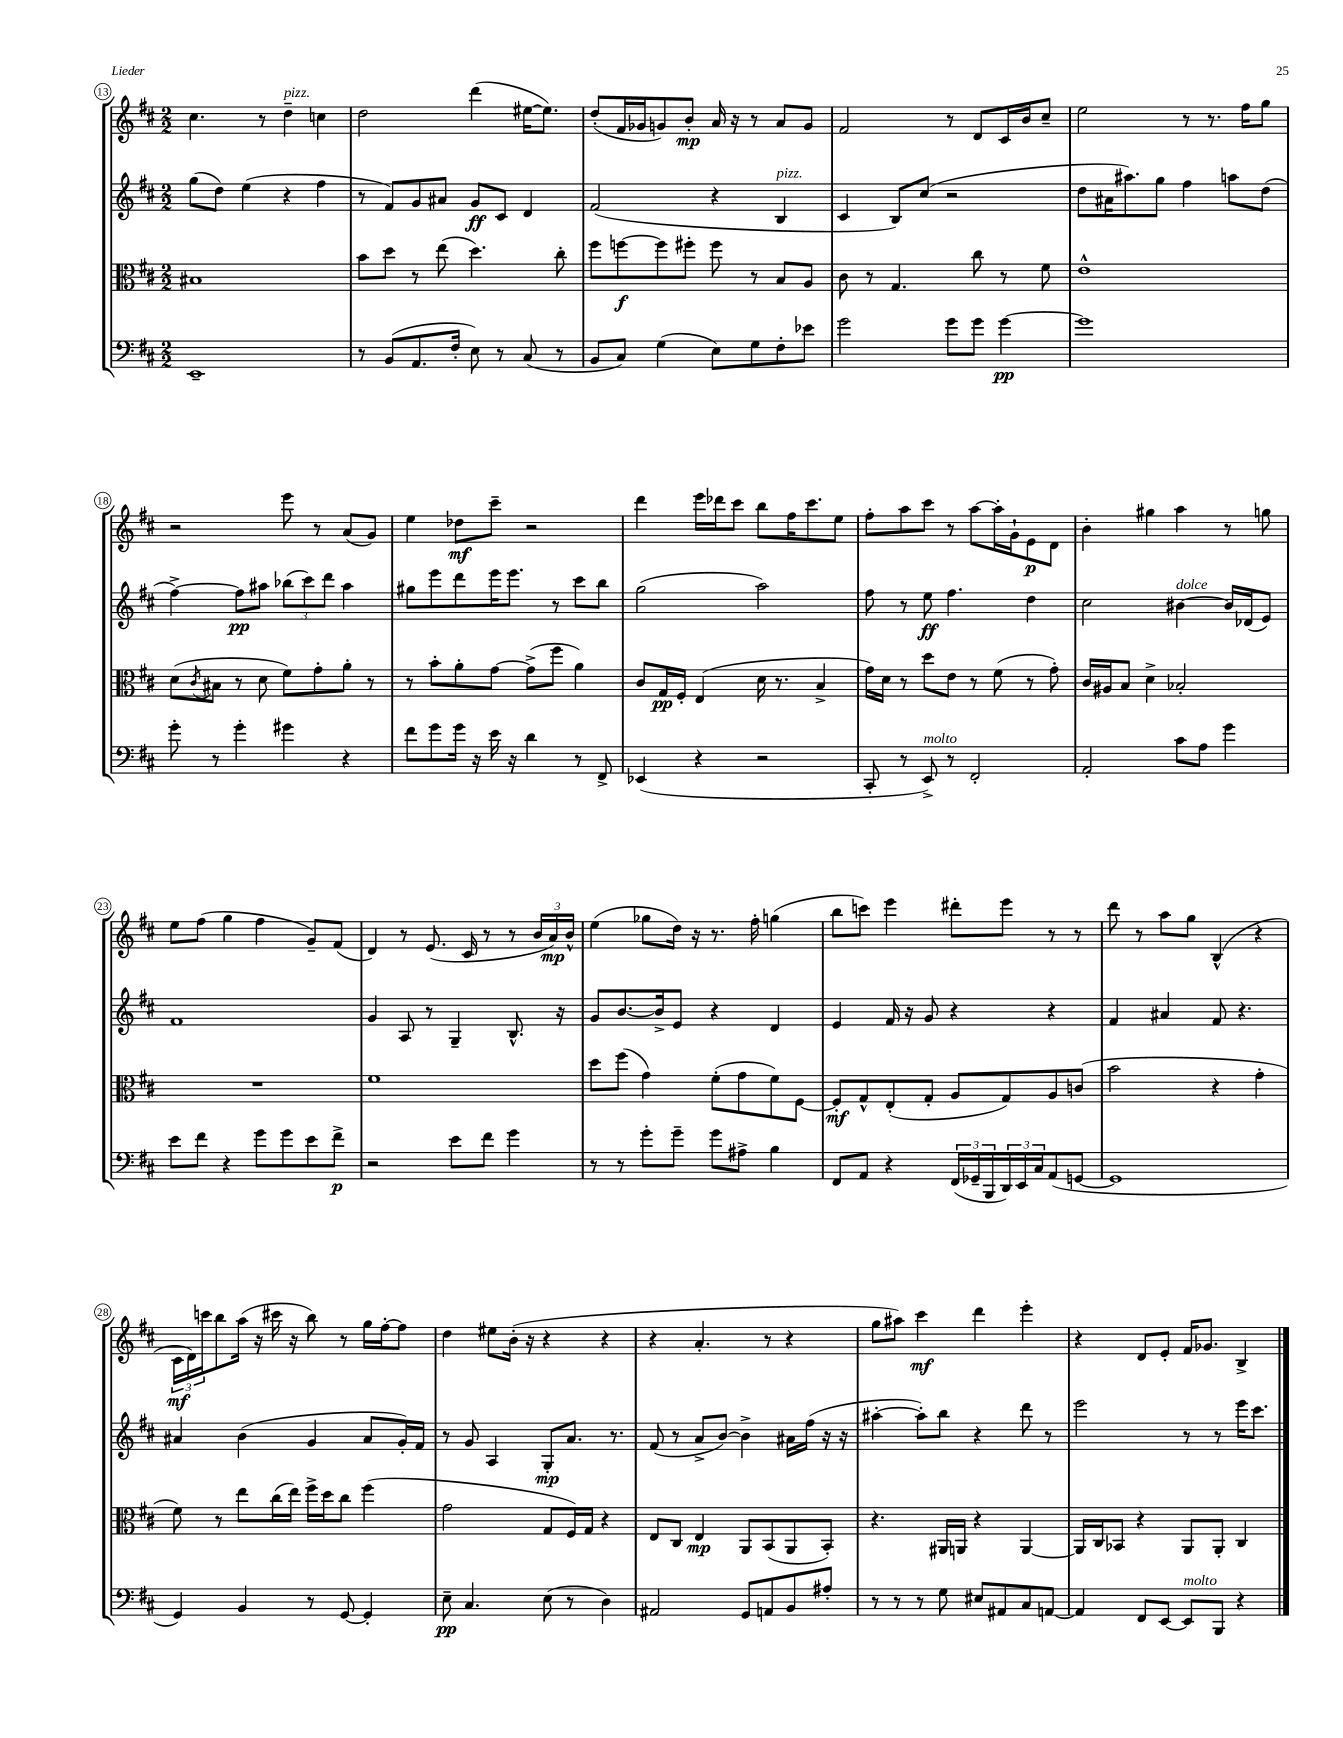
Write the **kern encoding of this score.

**kern	**kern	**kern	**kern
*staff4	*staff3	*staff2	*staff1
*clefF4	*clefC3	*clefG2	*clefG2
*k[f#c#]	*k[f#c#]	*k[f#c#]	*k[f#c#]
*M2/2	*M2/2	*M2/2	*M2/2
1EE~	1B#	(8gg\L	4.cc#\
.	.	8dd\J)	.
.	.	(4ee\	.
.	.	.	8r
.	.	4r	4dd~\
.	.	4ff#\	4cc\
=	=	=	=
8r	8b\L	8r	2dd\
(8BB/L	8dd\J	8f#/L)	.
8.AA/	8r	8g/	.
.	(8ee\	8a#/J	.
16F#'/Jk	.	.	.
8E\)	4.dd\)	8g/L	(4ddd\
8r	.	8c#/J	.
(8C#/	.	4d/	[16ee#\LK
.	.	.	8.ee#\]J)
8r	8cc#'\	.	.
=	=	=	=
8BB/L	8ff#\L	(2f#/	(8dd'/L
8C#/J)	[8ff\	.	16f#/L
.	.	.	16g-/J
(4G\	8ff\]	.	8g/)
.	8ff#'\J	.	8b'/J
8E\L)	8ff#\	4r	16a/
.	.	.	16r
8G\	8r	.	8r
8F#'\	8B/L	4B/	8a/L
8e-\J	8A/J	.	8g/J
=	=	=	=
2g\	8c#\	4c#/	2f#/
.	8r	.	.
.	4.G/	8B/L)	.
.	.	(8cc#/J	.
8g\L	.	2r	8r
8g\J	8cc#\	.	8d/L
[4g\	8r	.	16c#/L
.	.	.	16b/J
.	8f#\	.	8cc#~/J
=	=	=	=
1g]	1e^^	8dd\L	2ee\
.	.	16a#\K	.
.	.	8.aa#\)	.
.	.	8gg\J	.
.	.	4ff#\	8r
.	.	.	8.r
.	.	8aa\L	.
.	.	.	16ff#\LK
.	.	(8dd\J	8gg\J
=	=	=	=
8g'\	(8d\L	[4ff#^\)	2r
.	8qc#/	.	.
8r	8B#\J	.	.
4g'\	8r	8ff#\]L	.
.	8d\	8aa#\J	.
4g#\	8f#\L)	(12bb-\L	8eee\
.	.	12ccc#\)	.
.	8g'\	.	8r
.	.	12ddd\J	.
4r	8a'\J	4aa#\	(8a/L
.	8r	.	8g/J)
=	=	=	=
8f#\L	8r	8gg#\L	4ee\
8g\	8b'\L	8eee\	.
16g\Jk	8a'\	8ddd\	8dd-\L
16r	.	.	.
16e\	[8g\J	16eee\K	8ccc#~\J
16r	.	8.eee\J	.
4d\	(8g^\]L	.	2r
.	8ff#\J	8r	.
8r	4a\)	8ccc#\L	.
8FF#^/	.	8bb\J	.
=	=	=	=
(4EE-/	8c#/L	(2gg\	4ddd\
.	16G/L	.	.
.	16F#'/JJ	.	.
4r	(4E/	.	16eee\LL
.	.	.	16ddd-\J
.	.	.	8ccc#\J
2r	16d\	2aa\)	8bb\L
.	8.r	.	.
.	.	.	16ff#\K
.	.	.	8.ccc#\
.	4B^/	.	.
.	.	.	8ee\J
=	=	=	=
8CC#'/	16g\LL)	8ff#\	8ff#'\L
.	16d\JJ	.	.
8r	8r	8r	8aa\
8EE^/)	8dd\L	8ee\	8ccc#\J
8r	8e\J	4.ff#\	8r
2FF#'/	8r	.	[8aa\L
.	(8f#\	.	16aa'\]L
.	.	.	16g`\J
.	8r	4dd\	8e\
.	8g'\)	.	8d\J
=	=	=	=
2AA'/	16c#/LL	2cc#\	4b'\
.	16A#/J	.	.
.	8B/J	.	.
.	4d^\	.	4gg#\
8c#\L	2B-'/	[4b#\	4aa\
8A\J	.	.	.
4g\	.	16b#/]LL	8r
.	.	(16d-/J	.
.	.	8e/J)	8gg\
=	=	=	=
8e\L	1r	1f#	8ee\L
8f#\J	.	.	(8ff#\J
4r	.	.	4gg\
8g\L	.	.	4ff#\
8g\	.	.	.
8e\	.	.	8g~/L)
8f#^\J	.	.	(8f#/J
=	=	=	=
2r	1f#	4g/	4d/)
.	.	8A/	8r
.	.	8r	(8.e/
8e\L	.	4G~/	.
.	.	.	16c#/
8f#\J	.	.	8r
4g\	.	8.B^^/	8r
.	.	.	24b/LL
.	.	.	24a/)
.	.	16r	.
.	.	.	24b^^/JJ
=	=	=	=
8r	8dd\L	8g/L	(4ee\
8r	(8ff#\J	[8.b/	.
8g'\L	4g\)	.	8gg-\L
.	.	16b^/]k	.
8g~\J	.	8e/J	16dd\Jk)
.	.	.	16r
8g\L	(8f#'\L	4r	8.r
8A#^\J	8g\	.	.
.	.	.	16ff#'\
4B\	8f#\)	4d/	(4gg\
.	[8F#\J	.	.
=	=	=	=
8FF#/L	8F#'/]L	4e/	8bb\L
8AA/J	8G^^/	.	8ccc\J)
4r	(8E'/	16f#/	4eee\
.	.	16r	.
.	8G'/J	8g/	.
(24FF#/LL	8A/L	4r	8ddd#'\L
24GG-~/	.	.	.
24BBB/	.	.	.
24DD/)	8G/)	.	8eee\J
24EE/	.	.	.
24C#/J	.	.	.
(8AA/	8A/	4r	8r
[8GG/J	(8c/J	.	8r
=	=	=	=
1GG]	2b\	4f#/	8ddd\
.	.	.	8r
.	.	4a#/	8aa\L
.	.	.	8gg\J
.	4r	8f#/	(4B^^/
.	.	4.r	.
.	4g'\	.	4r
=	=	=	=
4GG/)	8f#\)	4a#/	24c#\LL
.	.	.	24d\)
.	.	.	24ccc\J
.	8r	.	8bb\
4BB/	8ee\L	(4b\	(16aa\Jk
.	.	.	16r
.	(16cc#\L	.	16ccc#\
.	16ee\JJ)	.	16r
8r	16ff#^\LL	4g/	8bb\)
.	16dd\J	.	.
[8GG/	8cc#\J	.	8r
4GG'/]	(4ff#\	8a#/L	16gg\LL
.	.	.	[16ff#'\J
.	.	16g'/L)	8ff#\]J
.	.	16f#/JJ	.
=	=	=	=
8E~\	2g\	8r	4dd\
4.C#/	.	8g/	.
.	.	4A/	8ee#\L
.	.	.	(16b'\Jk
.	.	.	16r
(8E\	8G/L	8G'/L	4r
8r	16F#/L)	8.a/J	.
.	16G/JJ	.	.
4D\)	4r	.	4r
.	.	8.r	.
=	=	=	=
2AA#/	8E/L	(8f#/	4r
.	8C#/J	8r	.
.	4E/	8a^/L	4.a'/
.	.	[8b/J)	.
8GG/L	8AA/L	4b^\]	.
8AA/	(8BB/	.	8r
8BB/	8AA/	16a#\LL	4r
.	.	(16ff#\JJ	.
8A#'/J	8BB'/J)	16r	.
.	.	16r	.
=	=	=	=
8r	4.r	[4aa#'\	8gg\L
8r	.	.	8aa#\J)
8r	.	8aa#'\]L)	4ccc#\
8G\	16AA#/LL	8bb\J	.
.	16AA/JJ	.	.
8E#/L	4r	4r	4ddd\
8AA#/	.	.	.
8C#/	[4AA/	8ddd\	4eee'\
[8AA/J	.	8r	.
=	=	=	=
4AA/]	16AA/]LL	2eee\	4r
.	16C#/J	.	.
.	8BB-/J	.	.
8FF#/L	4r	.	8d/L
[8EE/J	.	.	8e'/J
8EE/]L	8AA/L	8r	16f#/LK
.	.	.	8.g-/J
8BBB/J	8AA'/J	8r	.
4r	4C#/	16eee\LK	4B^/
.	.	8.ccc#\J	.
==	==	==	==
*-	*-	*-	*-
